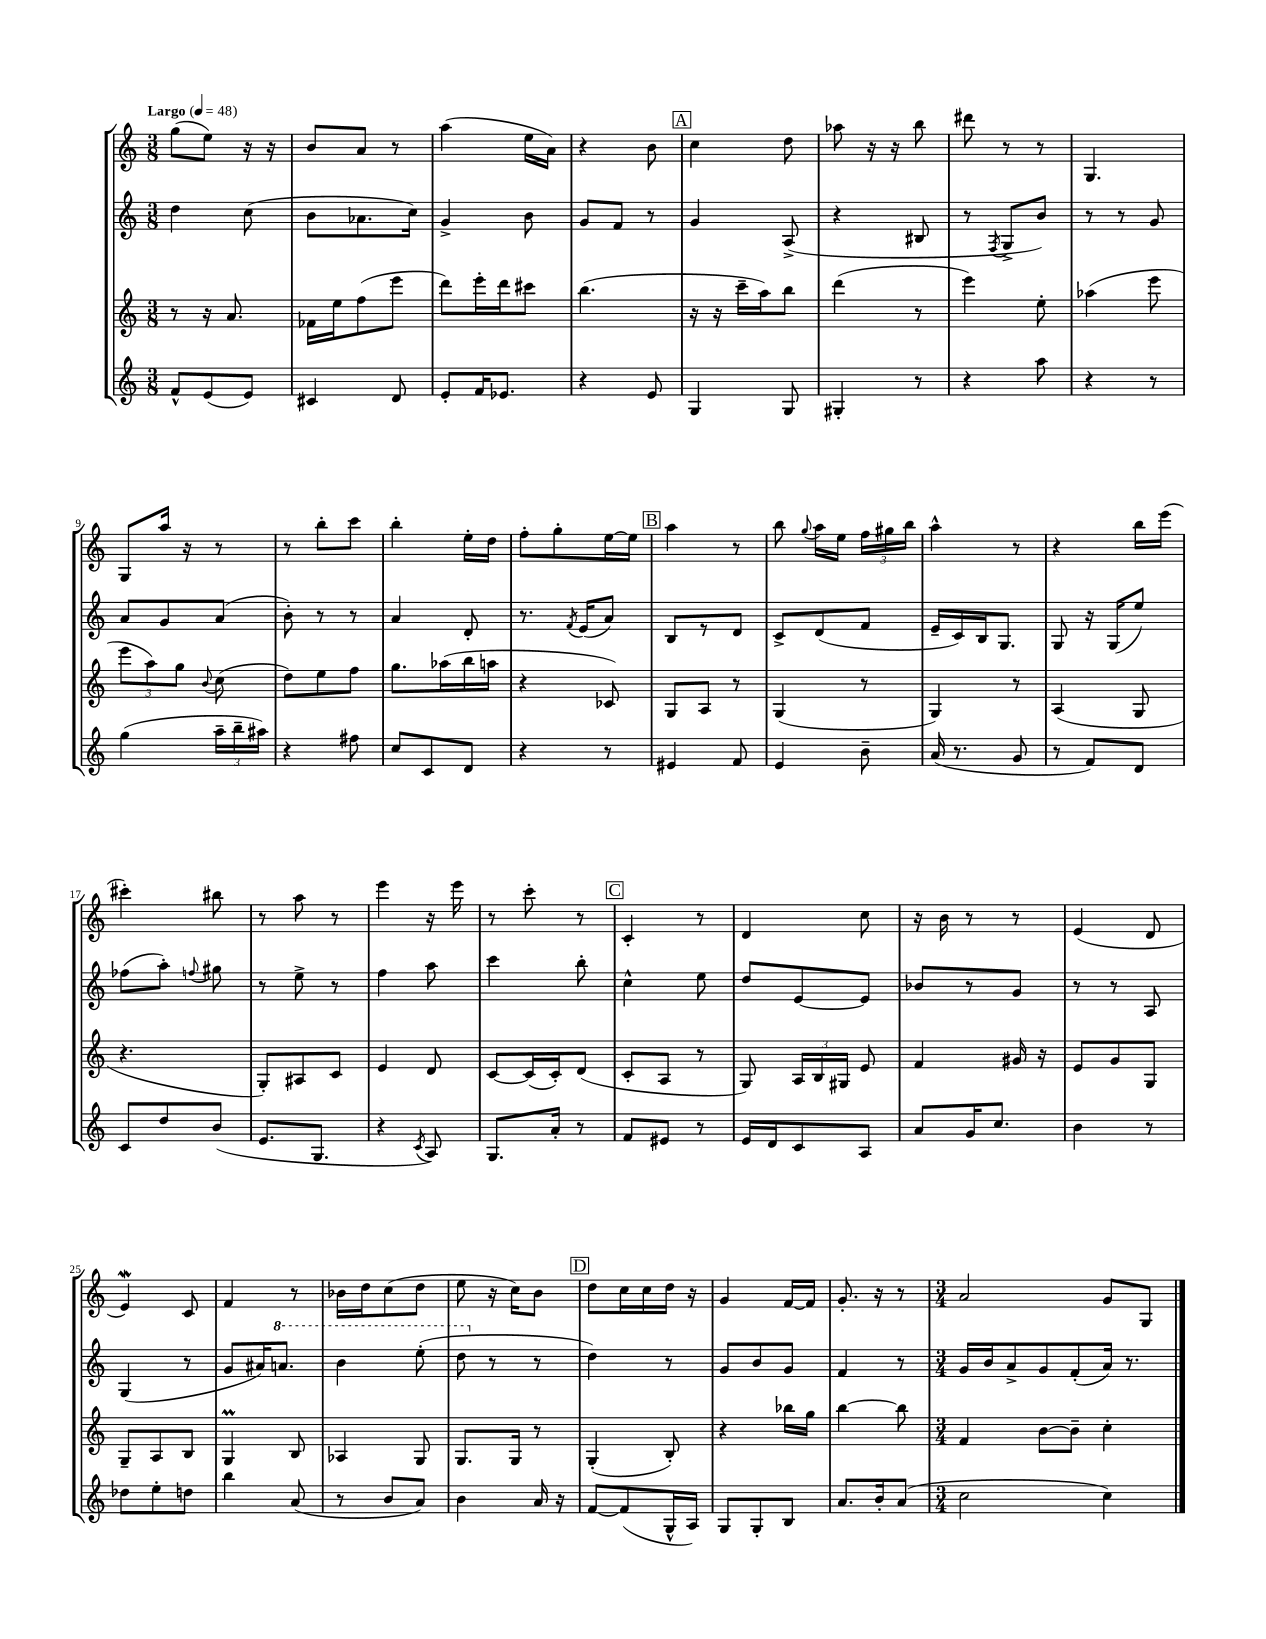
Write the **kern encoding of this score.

**kern	**kern	**kern	**kern
*staff4	*staff3	*staff2	*staff1
*clefG2	*clefG2	*clefG2	*clefG2
*k[]	*k[]	*k[]	*k[]
*M3/8	*M3/8	*M3/8	*M3/8
*MM48	*MM48	*MM48	*MM48
8f^^/L	8r	4dd\	(8gg\L
(8e/	16r	.	8ee\J)
.	8.a/	.	.
8e/J)	.	(8cc\	16r
.	.	.	16r
=	=	=	=
4c#/	16f-\LL	8b\L	8b/L
.	16ee\J	.	.
.	(8ff\	8.a-\	8a/J
8d/	8eee\J	.	8r
.	.	16cc\Jk)	.
=	=	=	=
8e'/L	8ddd\L)	4g^/	(4aa\
16f/K	16eee'\L	.	.
8.e-/J	16ddd\J	.	.
.	8ccc#\J	8b\	16ee\LL
.	.	.	16a\JJ)
=	=	=	=
4r	(4.bb\	8g/L	4r
.	.	8f/J	.
8e/	.	8r	8b\
=	=	=	=
4G/	16r	4g/	4cc\
.	16r	.	.
.	16ccc~\LL	.	.
.	16aa\J)	.	.
8G/	8bb\J	(8A^/	8dd\
=	=	=	=
4G#'/	(4ddd\	4r	8aa-\
.	.	.	16r
.	.	.	16r
8r	8r	8B#/	8bb\
=	=	=	=
4r	4eee\)	8r	8ddd#\
.	.	8qF/	.
.	.	8G^/L	8r
8aa\	8ee'\	8b/J)	8r
=	=	=	=
4r	(4aa-\	8r	4.G/
.	.	8r	.
8r	8eee\	8g/	.
=	=	=	=
(4gg\	12eee\L	8a/L	8G/L
.	12aa\)	.	.
.	.	8g/	16aa/Jk
.	12gg\J	.	.
.	.	.	16r
.	8qqb/	.	.
24aa~\LL	(8cc\	(8a/J	8r
24bb~\	.	.	.
24aa#\JJ)	.	.	.
=	=	=	=
4r	8dd\L)	8b'\)	8r
.	8ee\	8r	8bb'\L
8ff#\	8ff\J	8r	8ccc\J
=	=	=	=
8cc/L	8.gg\L	4a/	4bb'\
8c/	.	.	.
.	(16aa-\L	.	.
8d/J	16bb\	8d'/	16ee'\LL
.	16aa\JJ	.	16dd\JJ
=	=	=	=
4r	4r	8.r	8ff'\L
.	.	.	8gg'\
.	.	8qf/	.
.	.	(16e/LK	.
8r	8c-/)	8a/J)	[16ee\L
.	.	.	16ee\]JJ
=	=	=	=
4e#/	8G/L	8B/L	4aa\
.	8A/J	8r	.
8f/	8r	8d/J	8r
=	=	=	=
4e/	(4G/	8c^/L	8bb\
.	.	.	8qqgg/
.	.	(8d/	16aa\LL
.	.	.	16ee\JJ
8b~\	8r	8f/J	24ff\LL
.	.	.	24gg#\
.	.	.	24bb\JJ
=	=	=	=
(16a/	4G/)	16e~/LL	4aa^^\
8.r	.	16c/)	.
.	.	16B/J	.
.	.	8.G/J	.
8g/	8r	.	8r
=	=	=	=
8r	(4A/	8G/	4r
8f/L)	.	16r	.
.	.	(16G/LK	.
8d/J	8G/	8ee/J)	16bb\LL
.	.	.	(16eee\JJ
=	=	=	=
8c/L	4.r	(8ff-\L	4ccc#'\)
8dd/	.	8aa'\J)	.
.	.	8qqff/	.
(8b/J	.	8gg#\	8bb#\
=	=	=	=
8.e/L	8G'/L)	8r	8r
.	8A#/	8ee^\	8aa\
8.G/J	.	.	.
.	8c/J	8r	8r
=	=	=	=
4r	4e/	4ff\	4eee\
8qc/	.	.	.
8A/)	8d/	8aa\	16r
.	.	.	16eee\
=	=	=	=
8.G/L	[8c/L	4ccc\	8r
.	(16c/]L	.	8ccc'\
16a'/Jk	16c'/J)	.	.
8r	(8d/J	8bb'\	8r
=	=	=	=
8f/L	8c'/L	4cc^^\	4c'/
8e#/J	8A/J	.	.
8r	8r	8ee\	8r
=	=	=	=
16e/LL	8G/)	8dd/L	4d/
16d/J	.	.	.
8c/	24A/LL	[8e/	.
.	24B/	.	.
.	24G#/JJ	.	.
8A/J	8e/	8e/]J	8cc\
=	=	=	=
8a/L	4f/	8b-/L	16r
.	.	.	16b\
16g/K	.	8r	8r
8.cc/J	.	.	.
.	16g#/	8g/J	8r
.	16r	.	.
=	=	=	=
4b\	8e/L	8r	(4e/
.	8g/	8r	.
8r	8G/J	8A/	8d/
=	=	=	=
8dd-\L	8G~/L	(4G/	4e/)
8ee'\	8A/	.	.
8dd\J	8B/J	8r	8c/
=	=	=	=
4bb\	4G/	8g/L	4f/
.	.	16a#/K)	.
.	.	8.aa/J	.
(8a/	8B/	.	8r
=	=	=	=
8r	4A-/	4bb\	16b-\LL
.	.	.	16dd\J
8b/L	.	.	(8cc\
8a/J)	8G/	(8eee'\	8dd\J
=	=	=	=
4b\	8.G/L	8ddd\	8ee\
.	.	8r	16r
.	16G/Jk	.	16cc\LK)
16a/	8r	8r	8b\J
16r	.	.	.
=	=	=	=
[8f/L	(4G'/	4dd\)	8dd\L
(8f/]	.	.	16cc\L
.	.	.	16cc\
16G^^/L	8B'/)	8r	16dd\JJ
16A/JJ)	.	.	16r
=	=	=	=
8G/L	4r	8g/L	4g/
8G'/	.	8b/	.
8B/J	16bb-\LL	8g/J	[16f/LL
.	16gg\JJ	.	16f/]JJ
=	=	=	=
8.a/L	[4bb\	4f/	8.g'/
16b'/k	.	.	16r
(8a/J	8bb\]	8r	8r
=	=	=	=
*M3/4	*M3/4	*M3/4	*M3/4
2cc\	4f/	16g/LL	2a/
.	.	16b/J	.
.	.	8a^/	.
.	[8b\L	8g/	.
.	8b~\]J	(8f'/	.
4cc\)	4cc'\	16a/Jk)	8g/L
.	.	8.r	.
.	.	.	8G/J
==	==	==	==
*-	*-	*-	*-
